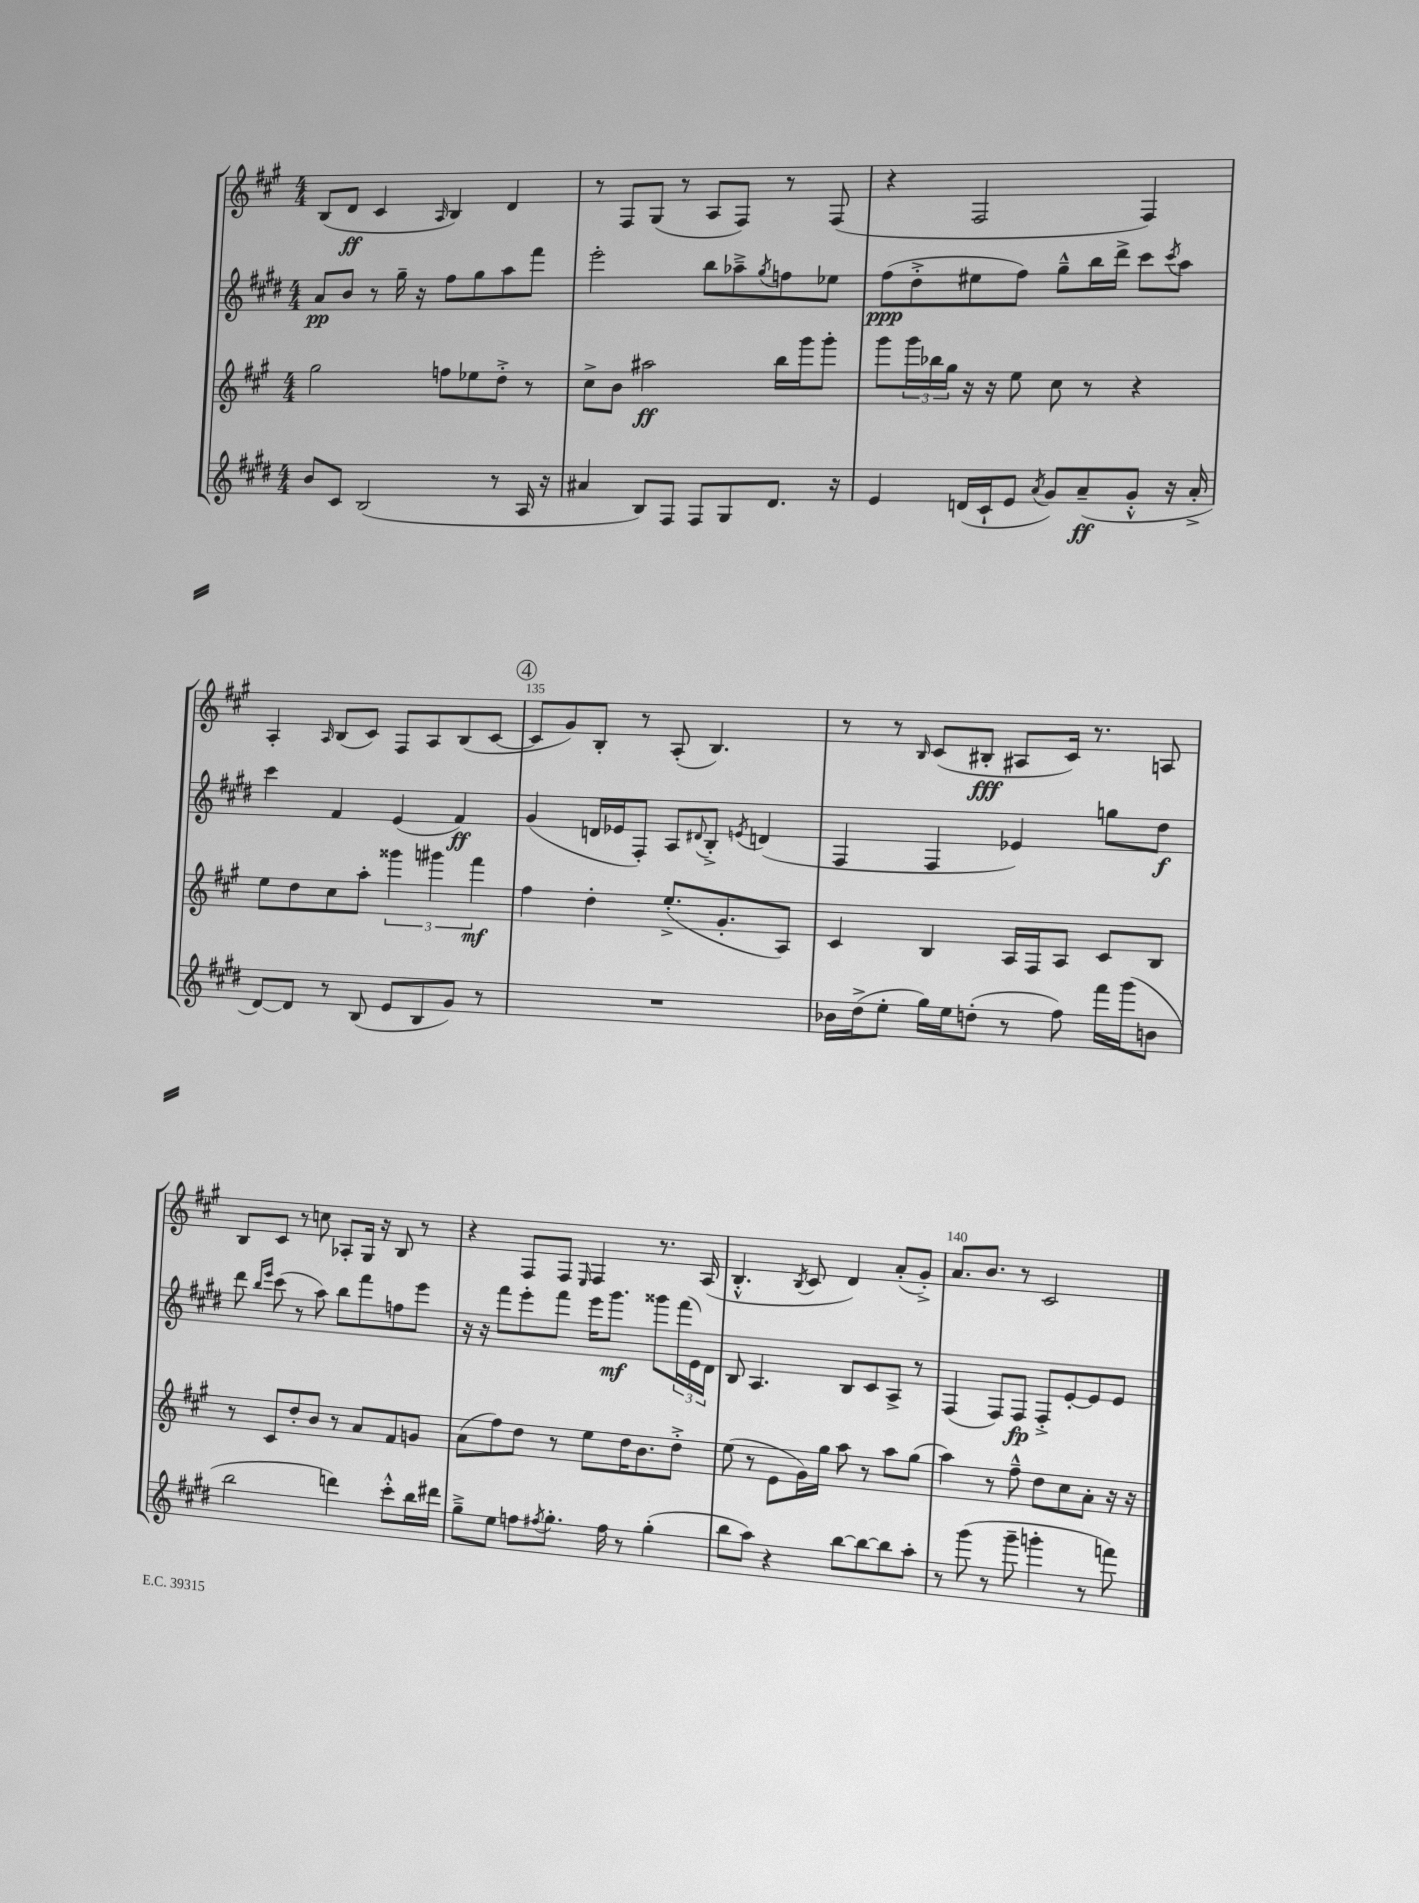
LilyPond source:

<<
\new StaffGroup <<
\new Staff = "s0" {
    \clef treble \key a \major \numericTimeSignature \time 4/4
    b8( d'8\ff cis'4 \grace { a16 } b4) d'4 |
    r8 fis8 gis8( r8 a8 fis8) r8 fis8( |
    r4 fis2 fis4) |
    a4-. \grace { a16 } b8( cis'8) fis8 a8 b8( cis'8~ |
    \mark \markup { \circle "4" } cis'8 gis'8) b8-. r8 a8-.( b4.) |
    r8 r8 \grace { b16 } cis'8( bis8-.\fff ais8 cis'16) r8. a8 |
    b8 cis'8 r8 c''8 aes8-. gis16 r16 b8 r8 |
    r4 fis8 fis8 \grace { e16 } fis4 r8. a16( |
    b4.-.-^ \acciaccatura { b8 } cis'8 d'4) a'8-.( gis'8-.->) |
    a'8. b'8. r8 cis'2 \bar "|." |
}
\new Staff = "s1" {
    \clef treble \key e \major \numericTimeSignature \time 4/4
    a'8\pp b'8 r8 gis''16-- r16 fis''8 gis''8 a''8 fis'''8 |
    e'''2-. b''8 aes''8---> \acciaccatura { gis''8 } f''8 ees''8 |
    fis''8\ppp( dis''8-.-> eis''8 fis''8) gis''8---^ b''16 dis'''16-> cis'''8 \acciaccatura { cis'''8 } a''8 |
    cis'''4 fis'4 e'4( fis'4\ff) |
    \mark \markup { \circle "4" } gis'4( d'16 ees'16 fis8-.) a8 \appoggiatura { dis'8 } b8-.-> \acciaccatura { e'8 } d'4( |
    fis4 fis4 ees'4) g''8 dis''8\f |
    dis'''8 \grace { b''16 e'''16 } cis'''8( r8 a''8) b''8 fis'''8 f''8 e'''8 |
    r16 r16 fis'''8 e'''8-. fis'''8 e'''16 gis'''8.\mf gisis'''8 \tuplet 3/2 { fis'''16( e'16) dis'16 } |
    b8 a4. b8 cis'8 a8-> r8 |
    fis4( fis8) fis8\fp fis8-.-> e'8~-. e'8 e'8 \bar "|." |
}
\new Staff = "s2" {
    \clef treble \key a \major \numericTimeSignature \time 4/4
    gis''2 f''8 ees''8 d''8-.-> r8 |
    cis''8-> b'8 ais''2\ff b''16 gis'''16 gis'''8-. |
    gis'''8 \tuplet 3/2 { gis'''16 bes''16 gis''16 } r16 r16 e''8 cis''8 r8 r4 |
    e''8 d''8 cis''8 a''8-. \tuplet 3/2 { gisis'''4 gis'''4 fis'''4\mf } |
    \mark \markup { \circle "4" } fis''4 d''4-. e''8.-.->( gis'8.-. a8) |
    cis'4 b4 a16 fis16 a8 cis'8 b8 |
    r8 cis'8 d''8-. b'8 r8 a'8 fis'8 g'8 |
    a'8( fis''8) d''8 r8 e''8 d''16 b'8. d''8-.-> |
    e''8( r8 e'8 gis'16) gis''16 a''8 r8 a''8 gis''8( |
    a''4) r8 fis''8---^ d''8 cis''8 a'8-. r16 r16 \bar "|." |
}
\new Staff = "s3" {
    \clef treble \key e \major \numericTimeSignature \time 4/4
    b'8 cis'8 b2( r8 a16 r16 |
    ais'4 b8) fis8 fis8 gis8 dis'8. r16 |
    e'4 d'16( cis'16-! e'8 \acciaccatura { a'8 } gis'8) a'8--\ff( gis'8-.-^ r16 a'16-.-> |
    dis'8~) dis'8 r8 b8( e'8 b8 gis'8) r8 |
    \mark \markup { \circle "4" } R1 |
    bes'16 dis''16->( e''8-. gis''16) e''16 d''8-.( r8 fis''8) fis'''16 gis'''16( b'8 |
    b''2 d'''4) cis'''8-.-^ b''16 dis'''16 |
    gis''8---> e''8 f''8 \acciaccatura { fis''8 } gis''8.-. fis''16 r8 gis''4-.( |
    b''8 a''8) r4 b''8~ b''8~ b''8 a''8-. |
    r8 gis'''8( r8 gis'''8-- g'''4-. r8 f'''8) \bar "|." |
}
>>
>>
\layout { \context { \Score currentBarNumber = #131 \override BarNumber.break-visibility = ##(#f #t #t) barNumberVisibility = #(every-nth-bar-number-visible 5) } }
